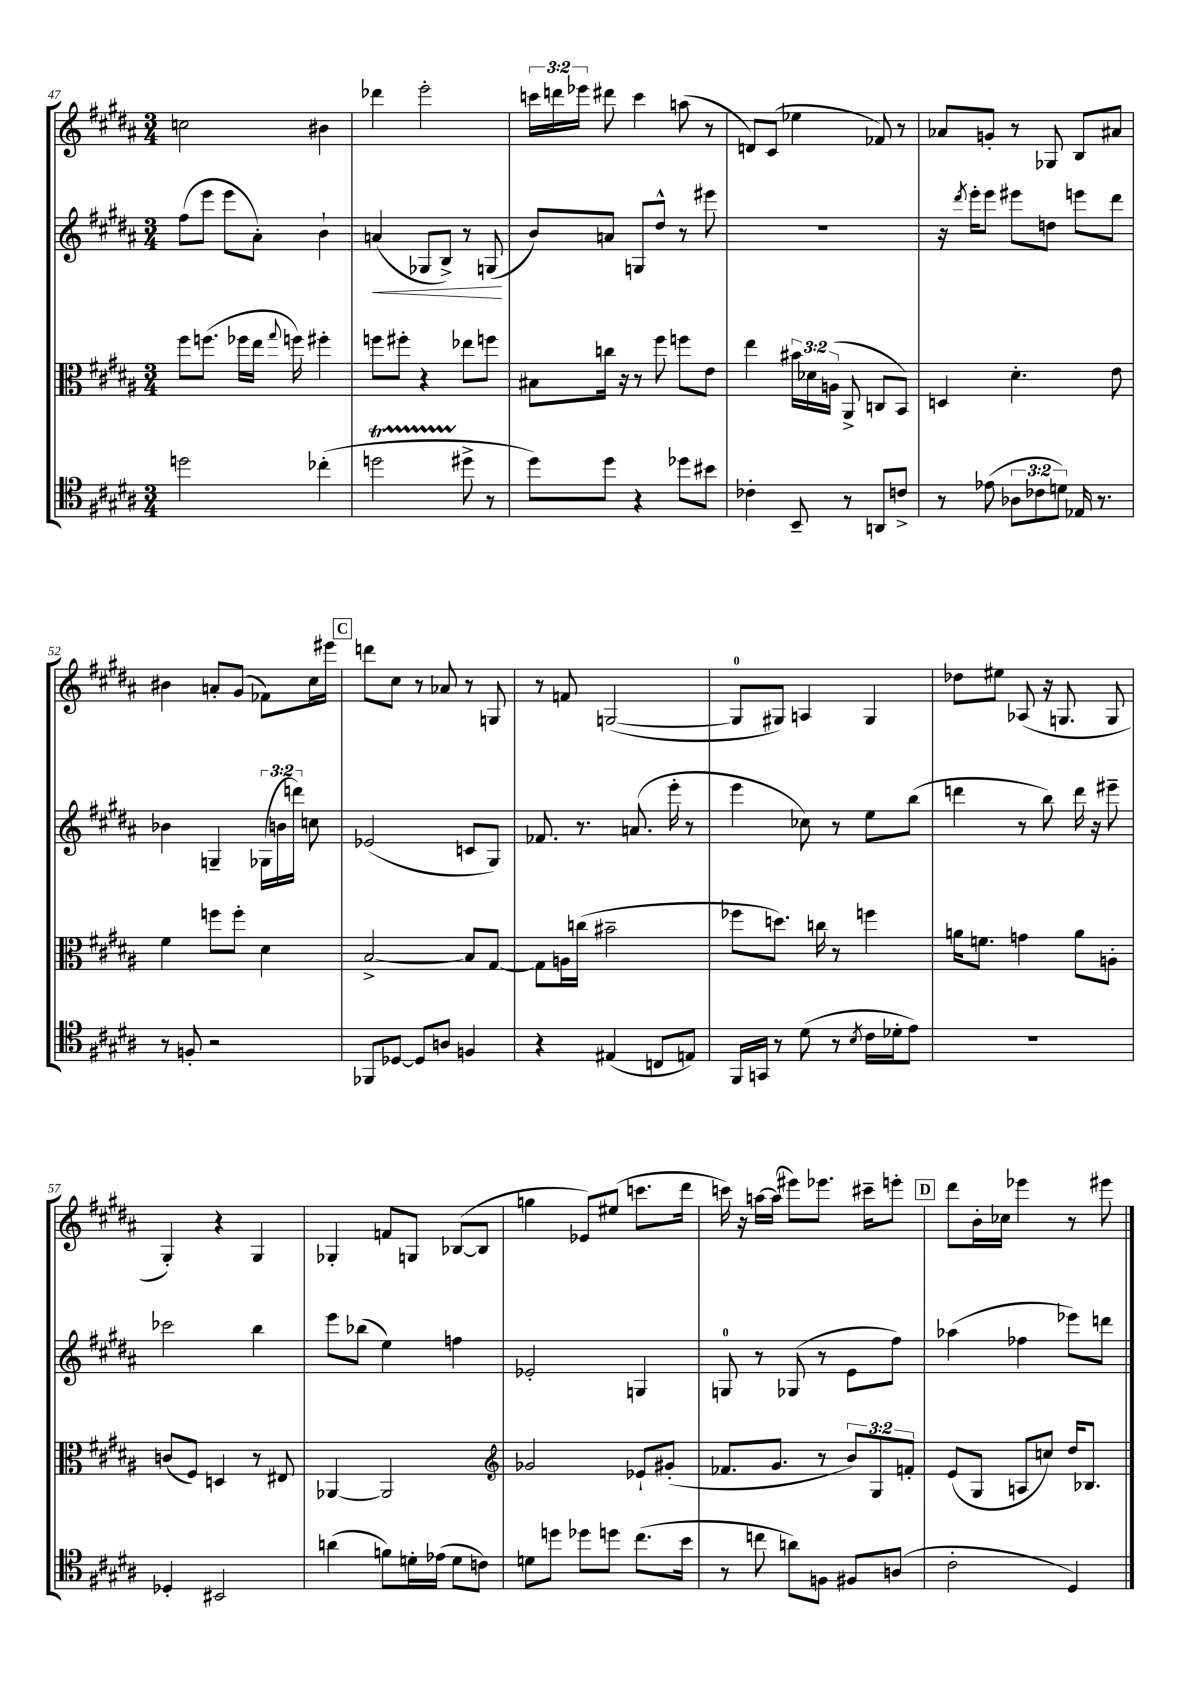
<<
\new StaffGroup <<
\new Staff = "s0" {
    \clef treble \key b \major \numericTimeSignature \time 3/4 \override Staff.TupletNumber.text = #tuplet-number::calc-fraction-text
    \autoBeamOff c''2 bis'4 |
    des'''4 e'''2-. |
    \tuplet 3/2 { c'''16[ d'''16 ees'''16] } dis'''8 c'''4 a''8( r8 |
    d'8[) cis'8]( ees''4 fes'8) r8 |
    aes'8[ g'8]-. r8 ges8 b8[ ais'8] |
    bis'4 a'8[-. gis'8]( fes'8[) cis''16 eis'''16] |
    \mark \markup { \box "C" } d'''8[ cis''8] r8 aes'8 r8 g8 |
    r8 f'8 g2~( |
    g8[-0 gis8]) a4 gis4 |
    des''8[ eis''8] aes8( r16 g8. g8 |
    gis4-.) r4 gis4 |
    ges4-. f'8[ g8] bes8[~( bes8] |
    g''4 ees'8[) eis''8]( c'''8.[ dis'''16] |
    c'''16) r16 a''16[~ a''16]( eis'''8[) ees'''8.] cis'''16[-- e'''8]-. |
    \mark \markup { \box "D" } dis'''8[ b'16-. ces''16] ees'''4 r8 eis'''8 \bar "|." |
}
\new Staff = "s1" {
    \clef treble \key b \major \numericTimeSignature \time 3/4 \override Staff.TupletNumber.text = #tuplet-number::calc-fraction-text
    \autoBeamOff fis''8[( e'''8] e'''8[ ais'8]-.) b'4-! |
    a'4\<( ges8[ b8]->) r8 g8\!( |
    b'8[) a'8] g8[ dis''8]-^ r8 eis'''8 |
    R2. |
    r16 \acciaccatura { dis'''8 } e'''16[-. e'''8] eis'''8[ d''8] e'''8[ dis'''8] |
    bes'4 g4-- \tuplet 3/2 { ges16[( b'16 d'''16]) } c''8 |
    \mark \markup { \box "C" } ees'2( c'8[ gis8]) |
    fes'8. r8. a'8.( e'''16-. r8 |
    e'''4 ces''8) r8 e''8[ b''8]( |
    d'''4 r8 b''8) d'''16 r16 eis'''8-- |
    ces'''2 b''4 |
    e'''8[ bes''8]( e''4) f''4 |
    ees'2-. g4 |
    g8-0 r8 ges8( r8 e'8[ fis''8]) |
    \mark \markup { \box "D" } aes''4( fes''4 ees'''8[) d'''8] \bar "|." |
}
\new Staff = "s2" {
    \clef alto \key b \major \numericTimeSignature \time 3/4 \override Staff.TupletNumber.text = #tuplet-number::calc-fraction-text
    \autoBeamOff fis''8[ f''8.]( fes''16[ e''16] \appoggiatura { gis''8 } f''16) fis''4-. |
    f''8[ fis''8]-. r4 ees''8[ f''8] |
    bis8[ c''16] r16 r8 fis''8 f''8[ e'8] |
    e''4 \tuplet 3/2 { bis'16[ des'16 a16]( } ais,8-> c8[ b,8]) |
    d4 dis'4.-. e'8 |
    fis'4 f''8[ f''8]-. dis'4 |
    \mark \markup { \box "C" } b2~-> b8[ gis8]~ |
    gis8[ a16 c''16]( bis'2-- |
    fes''8[ d''8.]) c''16 r8 f''4 |
    a'16[ f'8.] g'4 a'8[ a8]-. |
    c'8[( fis8]) d4 r8 eis8 |
    aes,4~ aes,2 |
    \clef treble ges'2 ees'8[-! gis'8]-.( |
    fes'8.[ gis'8.] r8 \tuplet 3/2 { b'8[) gis8 f'8]-. } |
    \mark \markup { \box "D" } e'8[( gis8] a8[ c''8]) dis''16[ bes8.] \bar "|." |
}
\new Staff = "s3" {
    \clef tenor \key b \major \numericTimeSignature \time 3/4 \override Staff.TupletNumber.text = #tuplet-number::calc-fraction-text
    \autoBeamOff d''2 ces''4-.( |
    d''2\startTrillSpan dis''8->\stopTrillSpan r8 |
    dis''8[) dis''8] r4 des''8[ bis'8] |
    ces'4-. b,8-- r8 a,8[ c'8]-> |
    r8 ees'8( \tuplet 3/2 { aes8[ ces'8 d'8]) } ees16 r8. |
    r8 f8-. r2 |
    \mark \markup { \box "C" } fes,8[ des8]~ des8[ a8] f4 |
    r4 eis4( c8[ e8]) |
    fis,16[ g,16] r8 dis'8( r8 \acciaccatura { b8 } cis'16[ des'16-. e'8]) |
    R2. |
    des4-. bis,2 |
    a'4( f'8[) d'16-. ees'16]( d'8[ c'8]) |
    d'8[ d''8] des''8[ d''8] cis''8.[( b'16] |
    r8 c''8 a'8[) f8] fis8[ a8]( |
    \mark \markup { \box "D" } cis'2-. dis4) \bar "|." |
}
>>
>>
\layout { \context { \Score currentBarNumber = #47 } }
